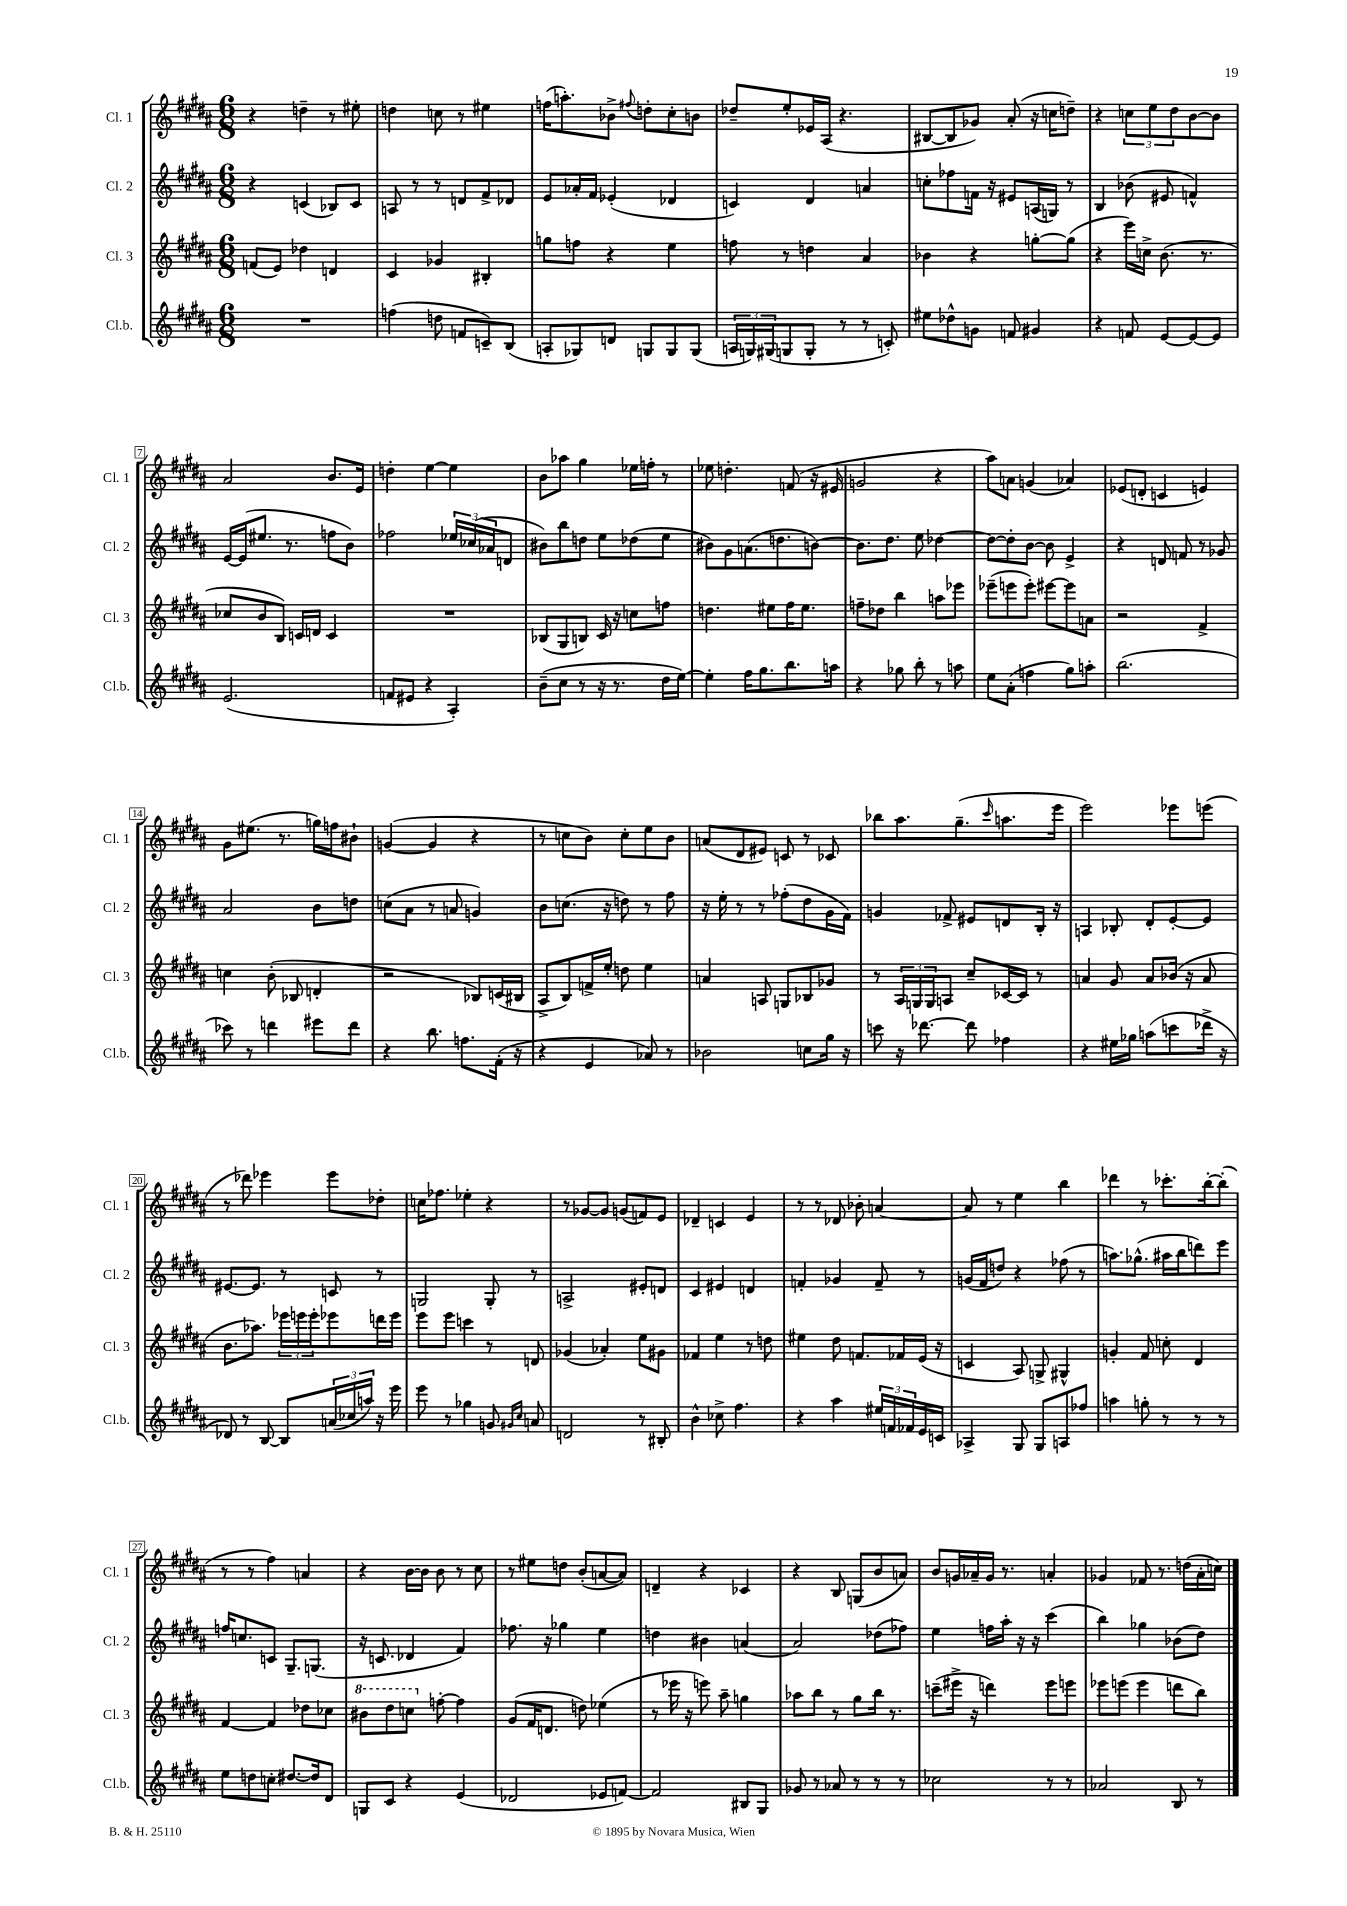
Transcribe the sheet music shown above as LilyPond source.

<<
\new StaffGroup <<
\new Staff = "s0" \with { instrumentName = "Cl. 1" shortInstrumentName = "Cl. 1" } {
    \clef treble \key b \major \numericTimeSignature \time 6/8
    r4 d''4-- r8 eis''8-. |
    d''4 c''8 r8 eis''4 |
    f''16( a''8.-.) bes'8-> \appoggiatura { fis''8 } d''8-. cis''8-. b'8 |
    des''8-- e''8-. ees'16 ais16( r4. |
    bis8~ bis8 ges'8) ais'8-.( r16 c''16 d''8--) |
    r4 \tuplet 3/2 { c''8 e''8 dis''8 } b'8~ b'8 |
    ais'2 b'8. e'16 |
    d''4-. e''4~ e''4 |
    b'8 aes''8 gis''4 ees''16 f''16-. r8 |
    ees''8 d''4.-. f'8( r16 eis'16 |
    g'2 r4 |
    ais''8) a'8 g'4( aes'4) |
    ees'8( d'8-. c'4 e'4) |
    gis'8 eis''8.( r8. g''16) f''16 bis'8-! |
    g'4~( g'4 r4 |
    r8 c''8 b'8) c''8-. e''8 b'8 |
    a'8( dis'8 eis'8) c'8 r8 ces'8 |
    bes''8 ais''8. gis''8.--( \grace { cis'''16 } a''8. e'''16 |
    e'''2) ees'''8 e'''8( |
    r8 des'''8) ees'''4 ees'''8 des''8-. |
    c''16 fes''8. ees''4-. r4 |
    r8 ges'8~ ges'8 g'8( f'8) e'8 |
    des'4-- c'4 e'4 |
    r8 r8 des'8 bes'8-. a'4~ |
    a'8 r8 e''4 b''4 |
    des'''4 r8 ces'''8.-. b''16~-. b''8-.( |
    r8 r8 fis''4) a'4 |
    r4 b'16~ b'16 b'8 r8 cis''8 |
    r8 eis''8 d''8 b'8-.( a'8~ a'8) |
    d'4-- r4 ces'4 |
    r4 b8 g8( b'8 a'8) |
    b'8 g'16 aes'16-- g'16 r8. a'4-. |
    ges'4 fes'8 r8. d''16( ais'16-. c''16) \bar "|." |
}
\new Staff = "s1" \with { instrumentName = "Cl. 2" shortInstrumentName = "Cl. 2" } {
    \clef treble \key b \major \numericTimeSignature \time 6/8
    r4 c'4( bes8) c'8 |
    a8 r8 r8 d'8 fis'8-> des'8 |
    e'8 aes'16-. fis'16 ees'4-.( des'4 |
    c'4) dis'4 a'4 |
    c''8-. fes''8 f'16 r16 eis'8 a16( g16) r8 |
    b4 bes'8( eis'8 f'4-^) |
    e'16~ e'16( eis''8. r8. f''8 b'8) |
    fes''2 \tuplet 3/2 { ees''16 ces''16( aes'16 } d'8 |
    bis'8) b''8 d''8 e''8 des''8( e''8 |
    bis'8) gis'8 a'8.( d''8. b'8~) |
    b'8. dis''8. e''8 des''4~ |
    des''8~ des''8-. b'8~ b'8 e'4-> |
    r4 d'8 f'8 r8 ges'8 |
    ais'2 b'8 d''8 |
    c''8( ais'8 r8 a'8 g'4) |
    b'8 c''8.( r16 d''8) r8 fis''8 |
    r16 e''16-. r8 r8 fes''8-.( dis''8 gis'16 fis'16) |
    g'4 fes'8-> eis'8 d'8 b16-. r16 |
    a4 bes8-. dis'8-. e'8~-. e'8 |
    eis'8.~ eis'8. r8 c'8 r8 |
    g2 g8-. r8 |
    a2-> eis'8-. d'8 |
    cis'4 eis'4 d'4 |
    f'4-. ges'4 f'8-- r8 |
    g'16( fis'16 d''8) r4 fes''8( r8 |
    a''8.) ges''8.-^( ais''16 b''16 d'''8) e'''8 |
    f''16 c''8. c'8 gis8.-- g8.( |
    r16 c'8. des'4 fis'4) |
    fes''8. r16 ges''4 e''4 |
    d''4 bis'4 a'4( |
    ais'2) des''8( fes''8) |
    e''4 f''16 ais''16-. r16 r16 cis'''4( |
    b''4) ges''4 bes'8( dis''8) \bar "|." |
}
\new Staff = "s2" \with { instrumentName = "Cl. 3" shortInstrumentName = "Cl. 3" } {
    \clef treble \key b \major \numericTimeSignature \time 6/8
    f'8( e'8) des''4 d'4 |
    cis'4 ges'4 bis4-. |
    g''8 f''8 r4 e''4 |
    f''8 r8 d''4 ais'4 |
    bes'4 r4 g''8~-. g''8( |
    r4 e'''16) c''16-> b'8.( r8. |
    ces''8 b'8 b8) c'16 d'16 c'4 |
    R2. |
    bes8( gis8 b8) cis'16 r16 c''8 f''8 |
    d''4. eis''8 fis''16 eis''8. |
    f''8-- des''8 b''4 a''8 ees'''8 |
    ees'''8--( e'''8 e'''8-.) eis'''8~ eis'''8 a'8 |
    r2 fis'4-> |
    c''4 b'8-.( bes8 d'4-. |
    r2 bes8) c'16( bis16 |
    ais8-> b8) f'16-> e''16-. d''8 e''4 |
    a'4 a8 g8 bes8 ges'8 |
    r8 \tuplet 3/2 { ais16 g16 g16 } a8 cis''8-- ces'16~ ces'16 r8 |
    a'4 gis'8 a'8 bes'16( r16 a'8 |
    b'8. aes''8.) \tuplet 3/2 { ees'''16 e'''16 e'''16-. } ees'''8 d'''16 ees'''16 |
    e'''8 e'''8 c'''4 r8 d'8 |
    ges'4( aes'4-.) e''8 gis'8 |
    fes'4 e''4 r8 d''8 |
    eis''4 dis''8 f'8. fes'16 e'16( r16 |
    c'4 ais8) g8-> gis4-^ |
    g'4-. fis'8 c''8-. dis'4 |
    fis'4~ fis'4 des''8 ces''8 |
    \ottava #1 bis''8 dis'''8 c'''8 \ottava #0 f''8~-. f''4 |
    gis'8( fis'16 d'8. d''8) ees''4( |
    r8 ees'''16 r16 e'''8) ais''8-- g''4 |
    aes''8 b''8 r8 gis''8 b''16 r8. |
    c'''8--( eis'''16-> r16 d'''4) eis'''8 e'''8 |
    ees'''8 e'''8( e'''4 d'''8 b''8) \bar "|." |
}
\new Staff = "s3" \with { instrumentName = "Cl.b." shortInstrumentName = "Cl.b." } {
    \clef treble \key b \major \numericTimeSignature \time 6/8
    R2. |
    f''4( d''8 f'8 c'8--) b8( |
    a8-. ges8) d'8 g8 g8 g8( |
    \tuplet 3/2 { a16 g16) gis16( } g8 g8-. r8 r8 c'8-.) |
    eis''8 des''8-^ g'8 f'8 gis'4 |
    r4 f'8 e'8~ e'8~ e'8 |
    e'2.( |
    f'8 eis'8 r4 ais4-.) |
    b'8--( cis''8 r8 r16 r8. dis''16 e''16~) |
    e''4-. fis''16 gis''8. b''8. a''16 |
    r4 ges''8 b''8-. r8 a''8 |
    e''8 ais'8-.( f''4 gis''8) a''8-. |
    b''2.( |
    ces'''8) r8 d'''4 eis'''8 d'''8 |
    r4 b''8. f''8. fis'16-.( r16 |
    r4 e'4 aes'8) r8 |
    bes'2 c''8 gis''16 r16 |
    c'''8 r16 des'''8.~ des'''8 fes''4 |
    r4 eis''16 ges''16 a''8( c'''8 des'''16-> r16 |
    des'8) r8 b8~ b8 \tuplet 3/2 { a'16( ces''16 a''16) } r16 e'''16 |
    e'''8 r8 ges''4 g'8 \grace { gis'16 cis''16 } a'8 |
    d'2 r8 bis8-. |
    b'4-^ ces''8-> fis''4. |
    r4 ais''4 \tuplet 3/2 { eis''16 f'16 fes'16 } e'16 c'16 |
    aes4-> gis8 gis8 a8 fes''8 |
    a''4 g''8-. r8 r8 r8 |
    e''8 d''8 c''8-. dis''8.~ dis''16 dis'8 |
    g8 cis'8 r4 e'4( |
    des'2 ees'8 f'8~) |
    f'2 bis8 gis8 |
    ges'8 r8 aes'8 r8 r8 r8 |
    ces''2 r8 r8 |
    aes'2 b8 r8 \bar "|." |
}
>>
>>
\layout { \context { \Score \override BarNumber.stencil = #(make-stencil-boxer 0.1 0.3 ly:text-interface::print) } }
